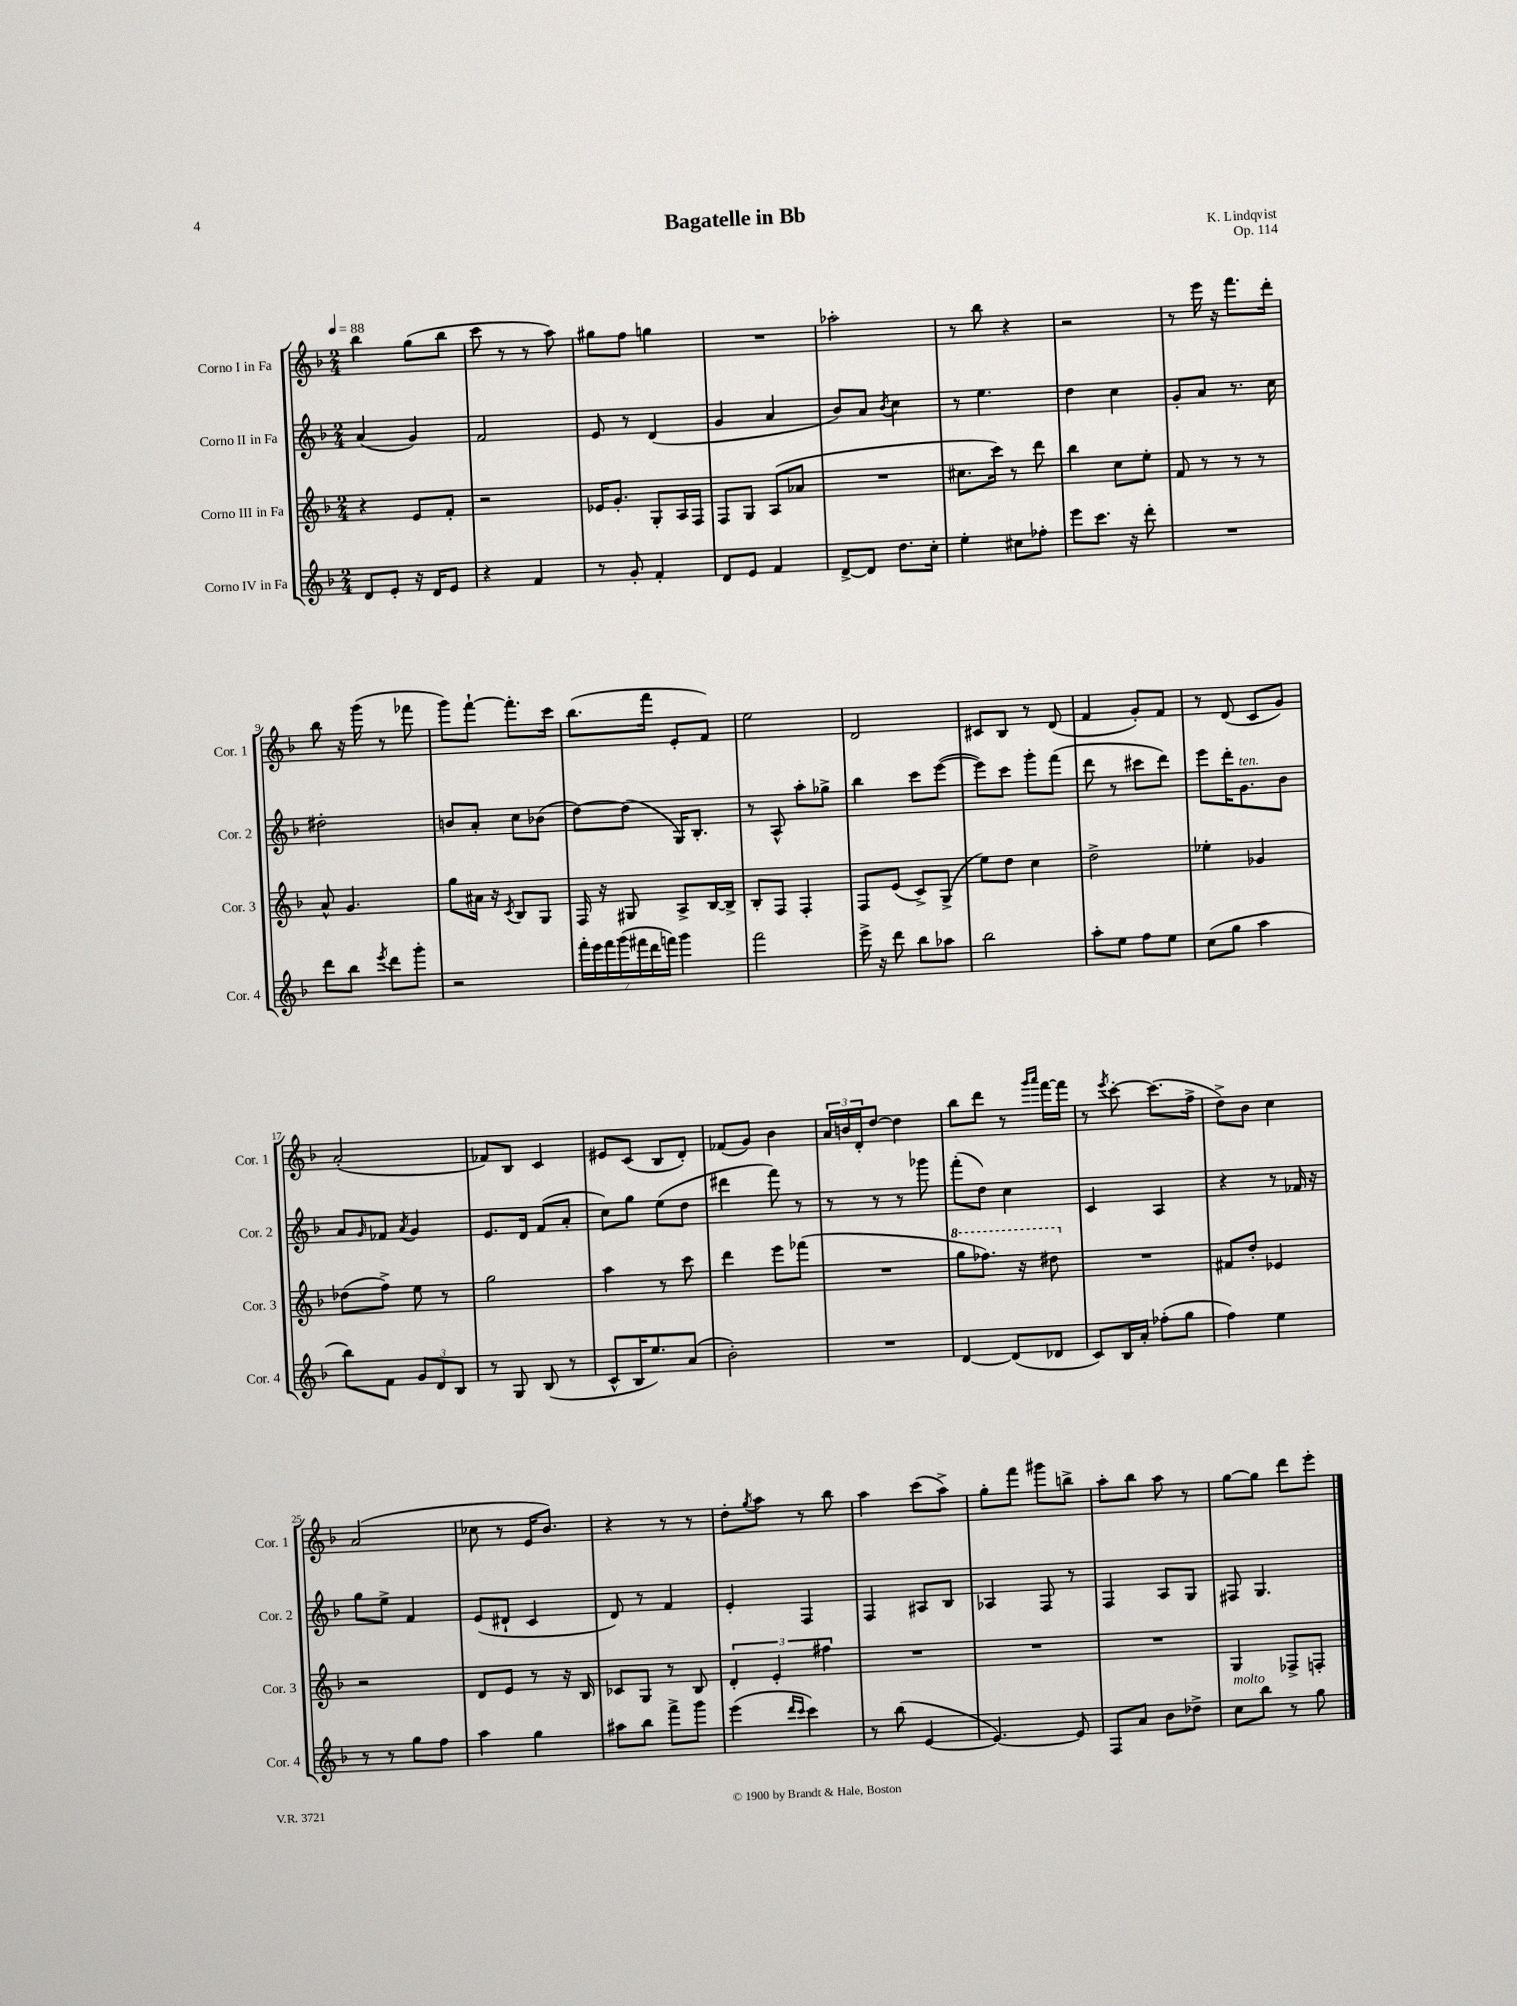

**kern	**kern	**kern	**kern
*staff4	*staff3	*staff2	*staff1
*clefG2	*clefG2	*clefG2	*clefG2
*k[b-]	*k[b-]	*k[b-]	*k[b-]
*M2/4	*M2/4	*M2/4	*M2/4
*MM88	*MM88	*MM88	*MM88
8d/L	4r	(4a/	4bb-\
8e'/J	.	.	.
16r	8e/L	4g/)	(8gg\L
16d/LK	.	.	.
8e/J	8f'/J	.	8bb-\J
=	=	=	=
4r	2r	2f/	8ccc\
.	.	.	8r
4f/	.	.	8r
.	.	.	8aa\)
=	=	=	=
8r	16e-/LK	8e/	8gg#\L
.	8.g'/J	.	.
8g'/	.	8r	8ff\J
4f'/	8G'/L	(4d/	4gg\
.	16A/L	.	.
.	16F/JJ	.	.
=	=	=	=
8d/L	8F/L	4g/	2r
8e/J	8G/J	.	.
4f/	(8A/L	4a/	.
.	8a-/J	.	.
=	=	=	=
[8d^/L	2r	8b-/L)	2aa-'\
8d/]J	.	8a/J	.
.	.	8qb-/	.
8.dd\L	.	4cc\	.
16cc'\Jk	.	.	.
=	=	=	=
4ee'\	8.cc#\L	8r	8r
.	.	4.ee\	8bb-\
.	16ccc\Jk)	.	.
8cc#\L	8r	.	4r
8ff-'\J	8ddd\	.	.
=	=	=	=
8eee\L	4bb-\	4dd\	2r
8.ccc\J	.	.	.
.	8cc\L	4cc\	.
16r	.	.	.
8ddd'\	8ee'\J	.	.
=	=	=	=
2r	8f/	8g'/L	8r
.	8r	8a/J	16eee\
.	.	.	16r
.	8r	8.r	8.fff\L
.	8r	.	.
.	.	16cc\	16ddd'\Jk
=	=	=	=
8ddd\L	8a^^/	2dd#'\	8bb-\
8bb-\J	4.g/	.	16r
.	.	.	(16ggg\
8qeee/	.	.	.
8ddd\L	.	.	8r
8ggg'\J	.	.	8fff-\
=	=	=	=
2r	8gg\L	8b/L	8ggg\L)
.	16a#\Jk	8a'/J	[8fff`\J
.	16r	.	.
.	8qc/	.	.
.	8B-/L	8cc\L	8.fff'\]L
.	8G/J	(8b-\J	.
.	.	.	16ccc\Jk
=	=	=	=
28fff'\LL	16F/	[8dd\L)	(8.bb-\L
28eee\	.	.	.
.	16r	.	.
28fff\	.	.	.
(28ggg\	.	.	.
.	8G#/	(8dd\]J	.
28fff#\	.	.	.
28ddd\	.	.	.
.	.	.	16fff\Jk
28fff\JJ)	.	.	.
4ggg\	8A^/L	16G/LK)	8e'/L
.	.	8.B-'/J	.
.	[16B-/L	.	8f/J)
.	16B-^/]JJ	.	.
=	=	=	=
2fff\	8B-'/L	8r	2ee\
.	8F/J	8A^^/	.
.	4F'/	8aa'\L	.
.	.	8gg-^\J	.
=	=	=	=
16eee^\	8F/L	4bb-\	2d/
16r	.	.	.
8ddd\	(8e/J	.	.
8bb-\L	8c^/L)	8ccc\L	.
8aa-\J	(8G^/J	([8eee\J	.
=	=	=	=
2bb-\	8ee\L)	8eee\]L)	8c#/L
.	8dd\J	8ccc\J	8B-/J
.	4cc\	8ggg'\L	8r
.	.	(8fff\J	(8d/
=	=	=	=
8aa'\L	2dd^\	8ddd\	4f/
8ee\J	.	8r	.
8ff\L	.	8ccc#\L	8g'/L)
8ee\J	.	8ddd\J)	8f/J
=	=	=	=
(8cc\L	4ee-'\	8eee\L	8r
8gg\J	.	16ddd'\K	(8d/
.	.	8.g\	.
4aa\	4g-/	.	8c/L
.	.	8b-\J	8g/J)
=	=	=	=
8bb-\L)	(8dd-\L	8a/L	(2a'/
.	.	16qqg/	.
8f\J	8ff^\J)	8f-/J	.
.	.	8qa/	.
12g/L	8ee\	4g/	.
12d/	.	.	.
.	8r	.	.
12B-/J	.	.	.
=	=	=	=
8r	2gg\	8.e/L	8f-/L)
8G/	.	.	8B-/J
.	.	16d/Jk	.
(8B-/	.	(8f/L	4c/
8r	.	8a'/J	.
=	=	=	=
8c^^/L	4aa\	8cc\L)	8e#/L
16B-/K	.	8gg\J	(8c/J
8.ee/)	.	.	.
.	8r	(8ee\L	8B-/L
(8a/J	8ccc\	8dd\J	8d'/J)
=	=	=	=
2b-'\)	4ddd\	4ddd#\	(8f-/L
.	.	.	8g/J)
.	8eee\L	8fff\)	4b-\
.	(8fff-\J	8r	.
=	=	=	=
2r	2r	8r	24a/LL
.	.	.	24b/
.	.	.	24d'/J
.	.	8r	[8dd/J
.	.	8r	4dd\]
.	.	8ggg-\	.
=	=	=	=
[4d/	8ggg\L	(8fff'\L	8bb-\L
.	8.fff-\J)	8dd\J)	8ddd\J
(8d/]L	.	4cc\	8r
.	16r	.	.
.	.	.	16qqggg/LL
.	.	.	16qqaaa/JJ
8d-/J	8ddd#\	.	[16fff\LL
.	.	.	16fff\]JJ
=	=	=	=
8c/L)	2r	4c/	8r
.	.	.	8qeee/
16B-/L	.	.	[8ccc'\
16a'/JJ	.	.	.
(8ff-'\L	.	4A/	(8.ccc\]L
8gg\J	.	.	.
.	.	.	16ff^\Jk
=	=	=	=
4ff\)	8f#/L	4r	8dd^\L)
.	8dd'/J	.	8b-\J
4ee\	4e-/	8r	4cc\
.	.	16f-/	.
.	.	16r	.
=	=	=	=
8r	2r	8gg\L	(2a/
8r	.	8ee^\J	.
8gg\L	.	4f/	.
8ff\J	.	.	.
=	=	=	=
4aa\	8d/L	(8e/L	8cc-\
.	8e/J	8d#`/J	8r
4gg\	8r	4c/	16e/LK
.	.	.	8.b-/J)
.	16r	.	.
.	16B-/	.	.
=	=	=	=
8aa#\L	8c-/L	8d/)	4r
8bb-\J	8G/J	8r	.
8fff^\L	8r	4f/	8r
8ggg\J	8B-/	.	8r
=	=	=	=
(4eee\	6d'/	4e'/	8dd'\L
.	.	.	8qgg/
.	.	.	8aa\J
.	6e'/	.	.
16qqddd/LL	.	.	.
16qqccc/JJ	.	.	.
4ccc\)	.	4F/	8r
.	6ff#\	.	.
.	.	.	8bb-\
=	=	=	=
8r	2r	4F/	4aa\
(8bb-\	.	.	.
[4e/	.	8A#/L	(8ccc\L
.	.	8B-/J	8aa^\J)
=	=	=	=
4.e/_)	2r	4A-/	8gg'\L
.	.	.	8fff\J
.	.	8F/	8ggg#\L
8e/]	.	8r	8bb^\J
=	=	=	=
8F/L	2r	4F/	8aa'\L
8a/J	.	.	8bb-\J
8b-\L	.	8A/L	8aa\
8dd-^\J	.	8G/J	8r
=	=	=	=
8cc\L	4G/	8F#/	[8gg\L
8bb-\J	.	4.G/	8gg\]J
8r	8F-^/L	.	8ddd\L
8gg\	8F'/J	.	8eee'\J
==	==	==	==
*-	*-	*-	*-
